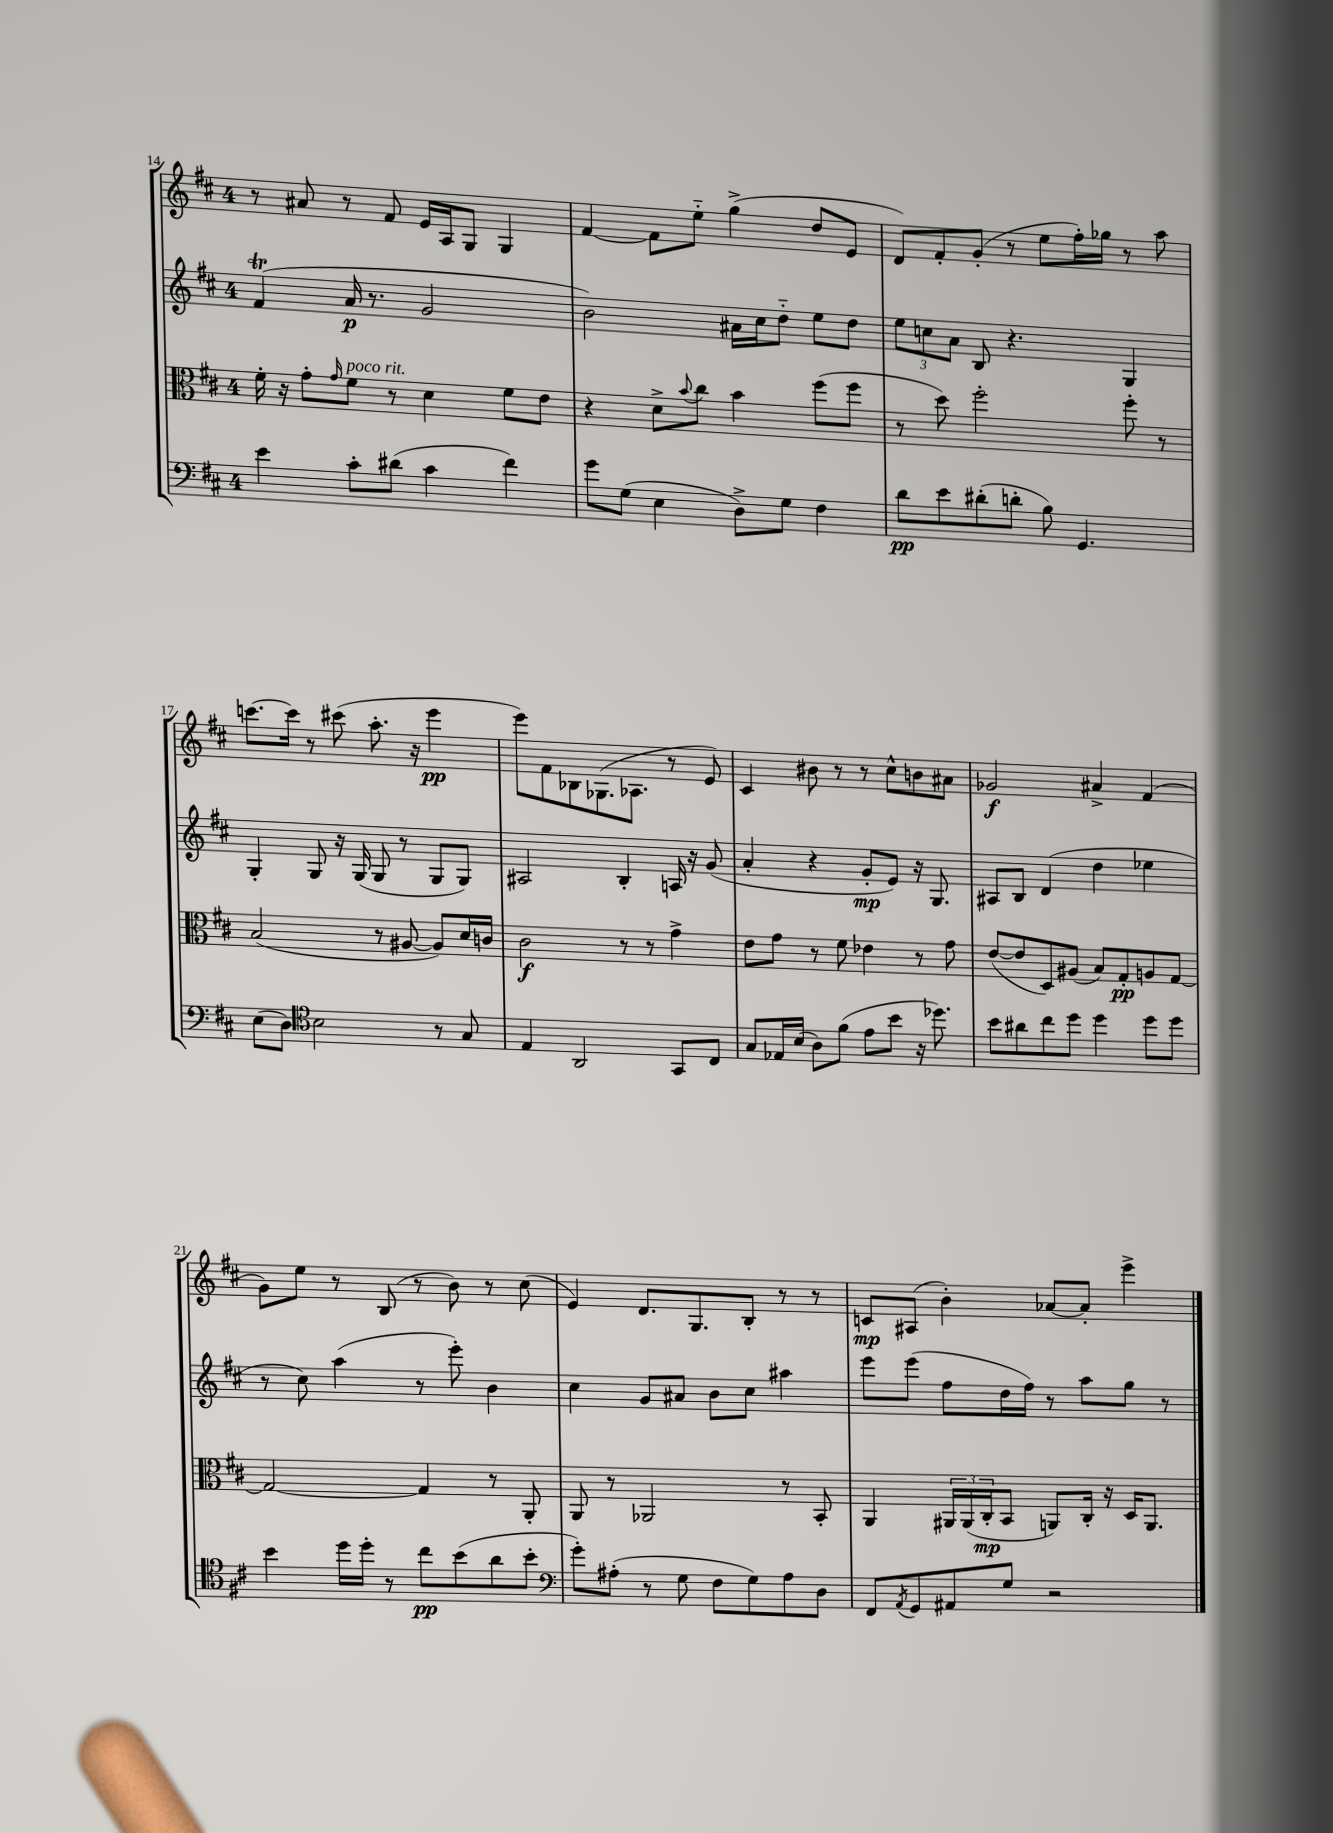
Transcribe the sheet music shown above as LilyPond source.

<<
\new StaffGroup <<
\new Staff = "s0" {
    \clef treble \key d \major \once \override Staff.TimeSignature.style = #'single-digit \time 4/4
    r8 ais'8 r8 fis'8 e'16 a16 g8 g4 |
    fis'4~ fis'8 e''8-_ g''4->( d''8 e'8 |
    d'8) fis'8-. g'8-.( r8 e''8 fis''16-.) ges''16 r8 a''8 |
    c'''8.~ c'''16 r8 cis'''8( a''8.-. r16 e'''4\pp |
    e'''8) fis'8 bes8 ges8.( aes8. r8 e'8) |
    cis'4 bis'8 r8 r8 cis''8-^ b'8 ais'8 |
    ges'2\f ais'4-> fis'4( |
    g'8) e''8 r8 b8( r8 b'8) r8 cis''8( |
    e'4) d'8. g8. b8-. r8 r8 |
    c'8\mp ais8( b'4-.) aes'8~ aes'8-. e'''4-> \bar "|." |
}
\new Staff = "s1" {
    \clef treble \key d \major \once \override Staff.TimeSignature.style = #'single-digit \time 4/4
    fis'4\trill( a'16\p r8. g'2 |
    b'2) ais'16 cis''16 d''8-_ e''8 d''8 |
    \tuplet 3/2 { e''8 c''8 a'8 } b8 r4. g4 |
    g4-. g8 r16 g16( g8 r8 g8 g8) |
    ais2 b4-. a16 r16 g'8( |
    a'4-. r4 g'8-.\mp e'8) r16 g8. |
    ais8 b8 d'4( d''4 ees''4 |
    r8 cis''8) a''4( r8 e'''8-.) b'4 |
    cis''4 g'8 ais'8 b'8 cis''8 ais''4 |
    e'''8 e'''8( fis''8 d''16 fis''16) r8 a''8 g''8 r8 \bar "|." |
}
\new Staff = "s2" {
    \clef alto \key d \major \once \override Staff.TimeSignature.style = #'single-digit \time 4/4
    fis'16-. r16 g'8-. \grace { g'16 } fis'8^\markup { \italic "poco rit." } r8 d'4 fis'8 e'8 |
    r4 d'8-> \appoggiatura { b'8 } cis''8 b'4 fis''8( fis''8 |
    r8 d''8) fis''2-. fis''8-. r8 |
    b2( r8 ais8~ ais8) d'16 c'16 |
    cis'2\f r8 r8 g'4-> |
    e'8 g'8 r8 fis'8 ees'4 r8 g'8 |
    e'8~( e'8 d8) ais8( b8) g8-.\pp a8 g8~ |
    g2~ g4 r8 a,8-. |
    a,8 r8 aes,2 r8 b,8-. |
    a,4 \tuplet 3/2 { ais,16 ais,16( cis16-.\mp } b,8 a,8) cis16-. r16 d16 a,8. \bar "|." |
}
\new Staff = "s3" {
    \clef bass \key d \major \once \override Staff.TimeSignature.style = #'single-digit \time 4/4
    e'4 cis'8-. dis'8( cis'4 fis'4) |
    g'8 g8( e4 d8->) g8 fis4 |
    d'8\pp e'8 dis'8-.( d'8-. b8) g,4. |
    e8( d8) \clef tenor b2 r8 g8 |
    e4 a,2 g,8 cis8 |
    g8 ees16 b16( a8) fis'8( e'8 b'8 r16 des''8.) |
    b'8 ais'8 cis''8 d''8 d''4 d''8 d''8 |
    b'4 d''16 d''16-. r8 cis''8\pp b'8( a'8 b'8-. |
    \clef bass g'8-.) ais8-.( r8 g8 fis8 g8) ais8 d8 |
    fis,8 \acciaccatura { a,8 } g,8 ais,8 g8 r2 \bar "|." |
}
>>
>>
\layout { \context { \Score currentBarNumber = #14 } }
